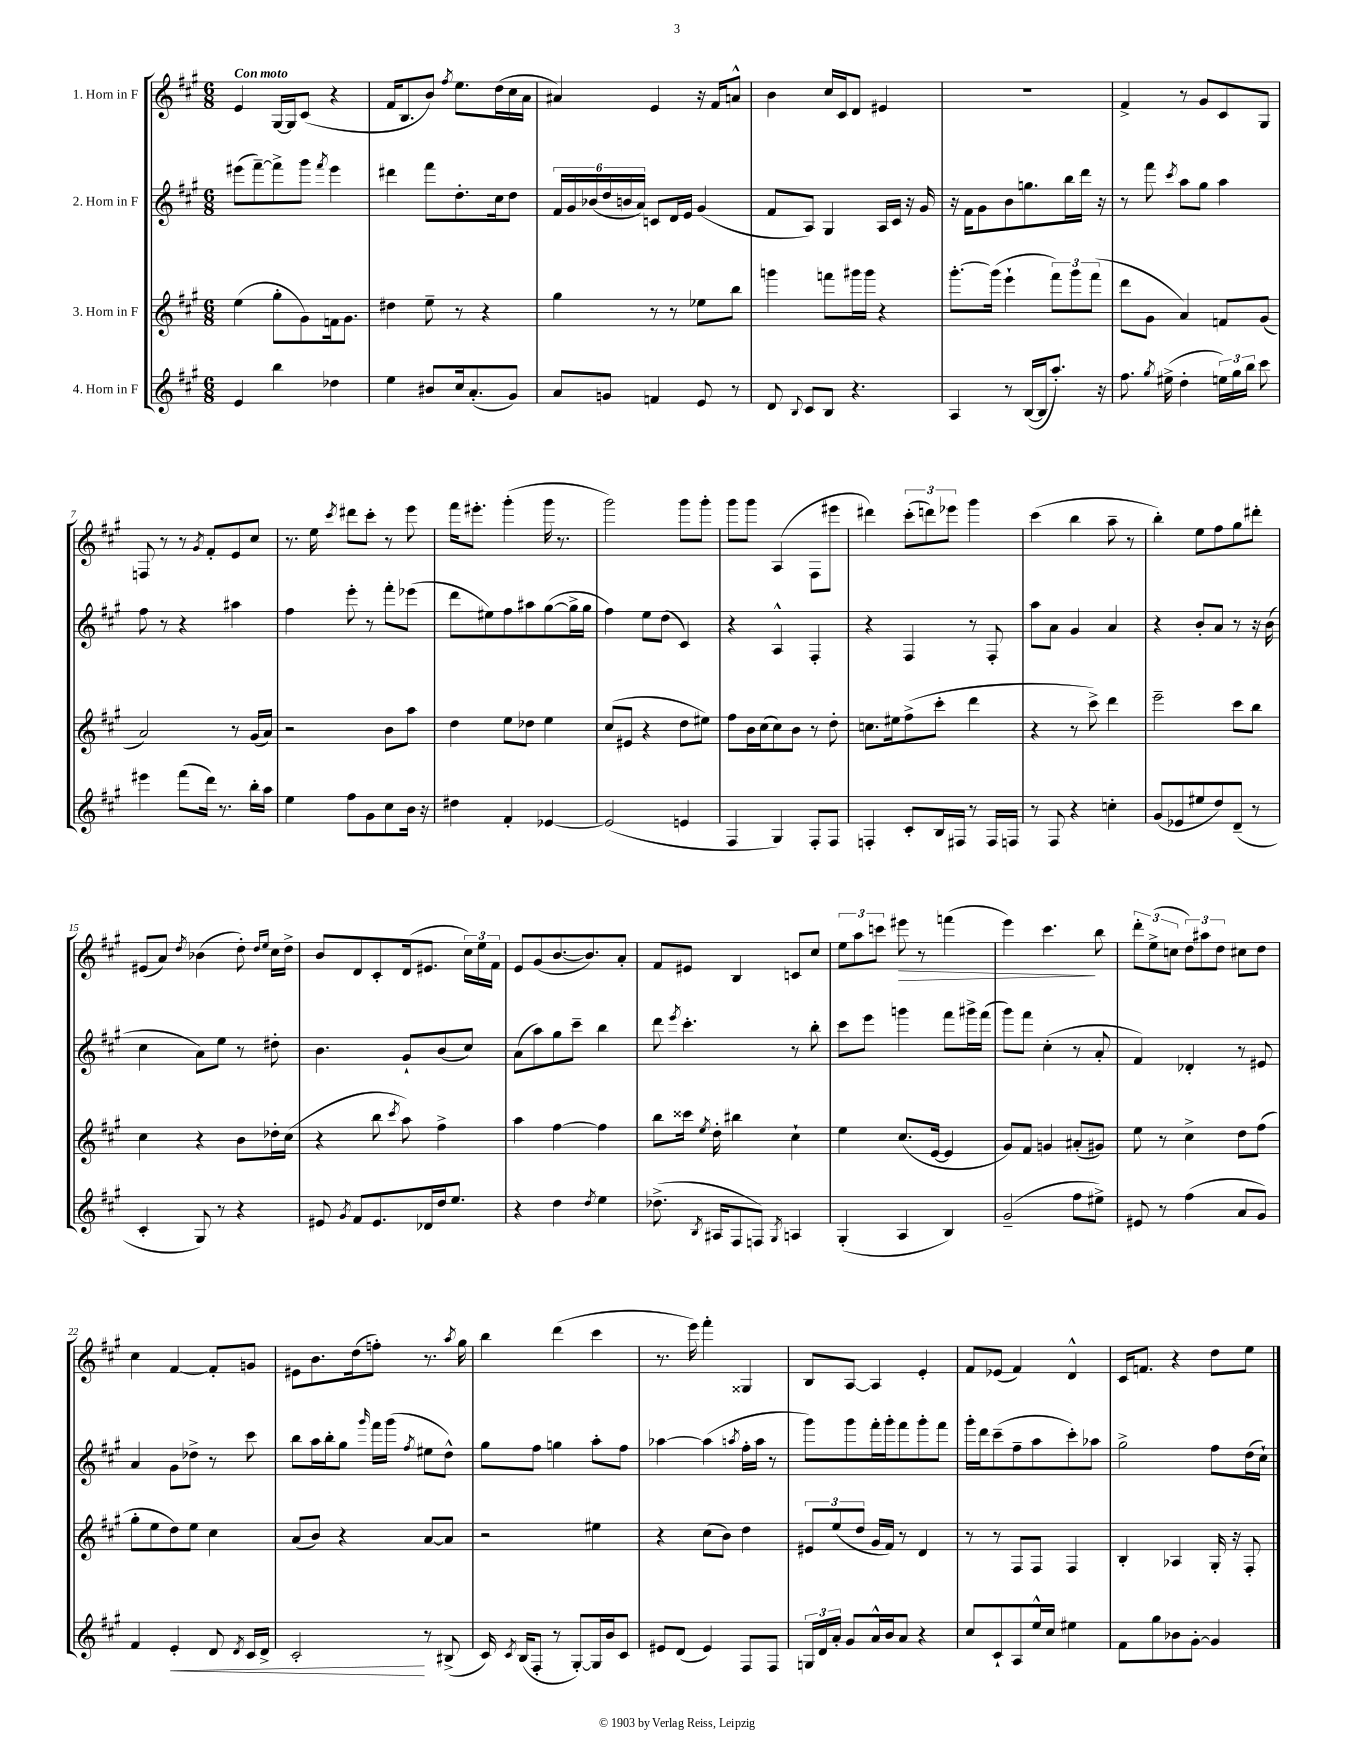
<<
\new StaffGroup <<
\new Staff = "s0" \with { instrumentName = "1. Horn in F" } {
    \clef treble \key a \major \numericTimeSignature \time 6/8 \tempo "Con moto"
    \autoBeamOff e'4 gis16[~ gis16 cis'8]( r4 |
    fis'16[ b8. b'8]) \acciaccatura { fis''8 } e''8.[ d''16( cis''16 a'16] |
    ais'4) e'4 r16 fis'16[ a'8]-^ |
    b'4 cis''16[ cis'16 d'8] eis'4 |
    R2. |
    fis'4-> r8 gis'8[ cis'8 gis8] |
    f8 r8 r8 \acciaccatura { gis'8 } fis'8[-. e'8 cis''8] |
    r8. e''16 \acciaccatura { cis'''8 } dis'''8[ cis'''8]-. r8 e'''8 |
    fis'''16[ eis'''8.]-. gis'''4-.( gis'''16 r8. |
    gis'''2) gis'''8[ gis'''8]-. |
    gis'''8[ gis'''8] a4( fis8[ eis'''8] |
    dis'''4) \tuplet 3/2 { cis'''8[-.( d'''8) ees'''8] } gis'''4 |
    cis'''4( b''4 a''8-- r8 |
    b''4-.) e''8[ fis''8 gis''8 dis'''8]-. |
    eis'8[( a'8]) \acciaccatura { d''8 } bes'4( d''8-.) \grace { d''16[ e''16] } cis''16[ d''16]-> |
    b'8[ d'8 cis'8-. d'16( eis'8.] \tuplet 3/2 { cis''16[) e''16 fis'16] } |
    e'8[ gis'8( b'8.~ b'8.) a'8]-. |
    fis'8[ eis'8] b4 c'8[ cis''8] |
    \tuplet 3/2 { e''8[ a''8 c'''8] } eis'''8\> r8 f'''4( |
    e'''4) cis'''4.\! b''8 |
    \tuplet 3/2 { d'''8[-. e''8->( c''8] } \tuplet 3/2 { d''8[) ais''8 d''8] } cis''8[ d''8] |
    cis''4 fis'4~ fis'8[-. g'8] |
    eis'8[ b'8. d''16( f''8]-.) r8. \acciaccatura { a''8 } gis''16 |
    b''4 d'''4( cis'''4 |
    r8. e'''16) fis'''4-. gisis4 |
    b8[ a8]~ a4 e'4-. |
    fis'8[ ees'8]( fis'4) d'4-^ |
    cis'16[ f'8.] r4 d''8[ e''8] \bar "|." |
}
\new Staff = "s1" \with { instrumentName = "2. Horn in F" } {
    \clef treble \key a \major \numericTimeSignature \time 6/8
    \autoBeamOff eis'''8[( fis'''8~--) fis'''8-> gis'''8] \acciaccatura { fis'''8 } eis'''4 |
    dis'''4 fis'''8[ d''8.-. cis''16 d''8] |
    \tuplet 6/4 { fis'16[ gis'16 bes'16( d''16 b'16 a'16]) } c'8[ d'16 e'16] gis'4( |
    fis'8[ a8]) gis4 a16[ cis'16] r16 gis'16 |
    r16 fis'16[ gis'8 b'8 g''8. b''16 d'''16] r16 |
    r8 fis'''8 \acciaccatura { cis'''8 } a''8[ gis''8] a''4 |
    fis''8 r8 r4 ais''4 |
    fis''4 e'''8-. r8 fis'''8[-. ees'''8]( |
    d'''8[ eis''8) fis''8 ais''8 gis''8~( gis''16-> gis''16] |
    fis''4) e''8[ d''8]( cis'4) |
    r4 a4-^ fis4-. |
    r4 fis4 r8 fis8-. |
    a''8[ a'8] gis'4 a'4 |
    r4 b'8[-. a'8] r8 r16 b'16( |
    cis''4 a'8[) e''8] r8 dis''8-. |
    b'4. gis'8[-! b'8( cis''8]) |
    a'8[( a''8) gis''8 cis'''8]-- b''4 |
    d'''8 \acciaccatura { e'''8 } cis'''4.-. r8 b''8-. |
    cis'''8[ e'''8] g'''4 fis'''8[ gis'''16-> fis'''16]( |
    gis'''8[) fis'''8] cis''4-.( r8 a'8-. |
    fis'4) des'4-. r8 eis'8 |
    a'4 gis'8[ des''8]-> r8 cis'''8 |
    b''8[ a''16 b''16-. gis''8] \grace { gis'''16 } fis'''16[ gis'''16]( \acciaccatura { fis''8 } eis''8[ d''8]-^) |
    gis''8[ fis''8] g''4 a''8[-. fis''8] |
    aes''4~ aes''4( \acciaccatura { a''8 } fis''16[-. a''16] r8 |
    gis'''8[) gis'''8 fis'''16-. gis'''16-. fis'''8 gis'''8-. fis'''8] |
    gis'''16[-. d'''16 cis'''8--( fis''8-- a''8 cis'''8-.) aes''8] |
    gis''2-> fis''8[ d''16( cis''16]-!) \bar "|." |
}
\new Staff = "s2" \with { instrumentName = "3. Horn in F" } {
    \clef treble \key a \major \numericTimeSignature \time 6/8
    \autoBeamOff e''4( gis''8[-. gis'8) f'16 gis'8.] |
    dis''4 e''8-- r8 r4 |
    gis''4 r8 r8 ees''8[ b''8] |
    g'''4 f'''8[ gis'''16 gis'''16] r4 |
    gis'''8.[~-. gis'''16]( e'''4-! \tuplet 3/2 { fis'''8[) gis'''8 fis'''8]( } |
    d'''8[ gis'8] a'4) f'8[ gis'8]( |
    a'2) r8 gis'16[( a'16]) |
    r2 b'8[ a''8] |
    d''4 e''8[ des''8] e''4 |
    cis''8[( eis'8] r4 d''8[ eis''8]) |
    fis''8[ b'16 cis''16( cis''8) b'8] r8 d''8-. |
    c''8.[ eis''16 fis''8->( cis'''8]-. d'''4 |
    r4 r8 cis'''8->) d'''4 |
    e'''2-- cis'''8[ b''8] |
    cis''4 r4 b'8[ des''16-. cis''16]( |
    r4 b''8 \acciaccatura { cis'''8 } a''8) fis''4-> |
    a''4 fis''4~ fis''4 |
    b''8[ cisis'''16] \acciaccatura { e''8 } d''16-. bis''4 cis''4-! |
    e''4 cis''8.[( e'16]~ e'4 |
    gis'8[) fis'8] g'4 ais'8[-.( gis'8]) |
    e''8 r8 cis''4-> d''8[ fis''8]( |
    gis''8[-. e''8 d''8) e''8] cis''4 |
    a'8[( b'8]) r4 a'8[~ a'8] |
    r2 eis''4 |
    r4 cis''8[( b'8]) d''4 |
    \tuplet 3/2 { eis'8[ e''8( d''8] } gis'16[ fis'16]) r8 d'4 |
    r8 r8 fis8[ fis8] fis4 |
    b4-. aes4 gis16-. r16 fis8-. \bar "|." |
}
\new Staff = "s3" \with { instrumentName = "4. Horn in F" } {
    \clef treble \key a \major \numericTimeSignature \time 6/8
    \autoBeamOff e'4 b''4 des''4 |
    e''4 bis'8[ cis''16 a'8.-.( gis'8]) |
    a'8[ g'8] f'4 e'8 r8 |
    d'8 \appoggiatura { b8 } cis'8[ b8] r4. |
    a4 r8 b16[~( b16 a''8.]-.) r16 |
    fis''8. \acciaccatura { gis''8 } eis''16->( d''4-. \tuplet 3/2 { e''16[) gis''16 b''16] } cis'''8 |
    eis'''4 fis'''8[( d'''16]) r8. b''16[-. a''16] |
    e''4 fis''8[ gis'8 cis''8 b'16] r16 |
    dis''4 fis'4-. ees'4~ |
    ees'2( e'4 |
    fis4 gis4) fis8[-. fis8] |
    f4-. cis'8[-. b16 fis16] r8 fis16[ f16] |
    r8 fis8 r4 c''4-. |
    gis'8[( ees'8 eis''8 d''8) d'8]--( r8 |
    cis'4-. gis8) r8 r4 |
    eis'8 \acciaccatura { gis'8 } fis'8[ eis'8. des'16 d''16 e''8.] |
    r4 d''4 \acciaccatura { d''8 } e''4 |
    des''8.->( \acciaccatura { b8 } ais16[ fis8 f8]) \acciaccatura { gis8 } a4 |
    gis4-.( a4 b4) |
    gis'2--( fis''8[ eis''8]->) |
    eis'8 r8 fis''4( a'8[ gis'8]) |
    fis'4 e'4-.\< d'8 \acciaccatura { d'8 } cis'16[ d'16]-> |
    cis'2-.\! r8 bis8->( |
    cis'16) \acciaccatura { cis'8 } b16[( fis8]-. r8 gis8[~-.) gis16 b'16 cis'8] |
    eis'8[ d'8]( eis'4) fis8[ fis8] |
    \tuplet 3/2 { g16[ d'16 a'16]-. } gis'8[ a'16-^ b'16 a'8] r4 |
    cis''8[ cis'8-! a8 e''16-^ cis''16] eis''4 |
    fis'8[ gis''8 bes'8 gis'8]~-. gis'4 \bar "|." |
}
>>
>>
